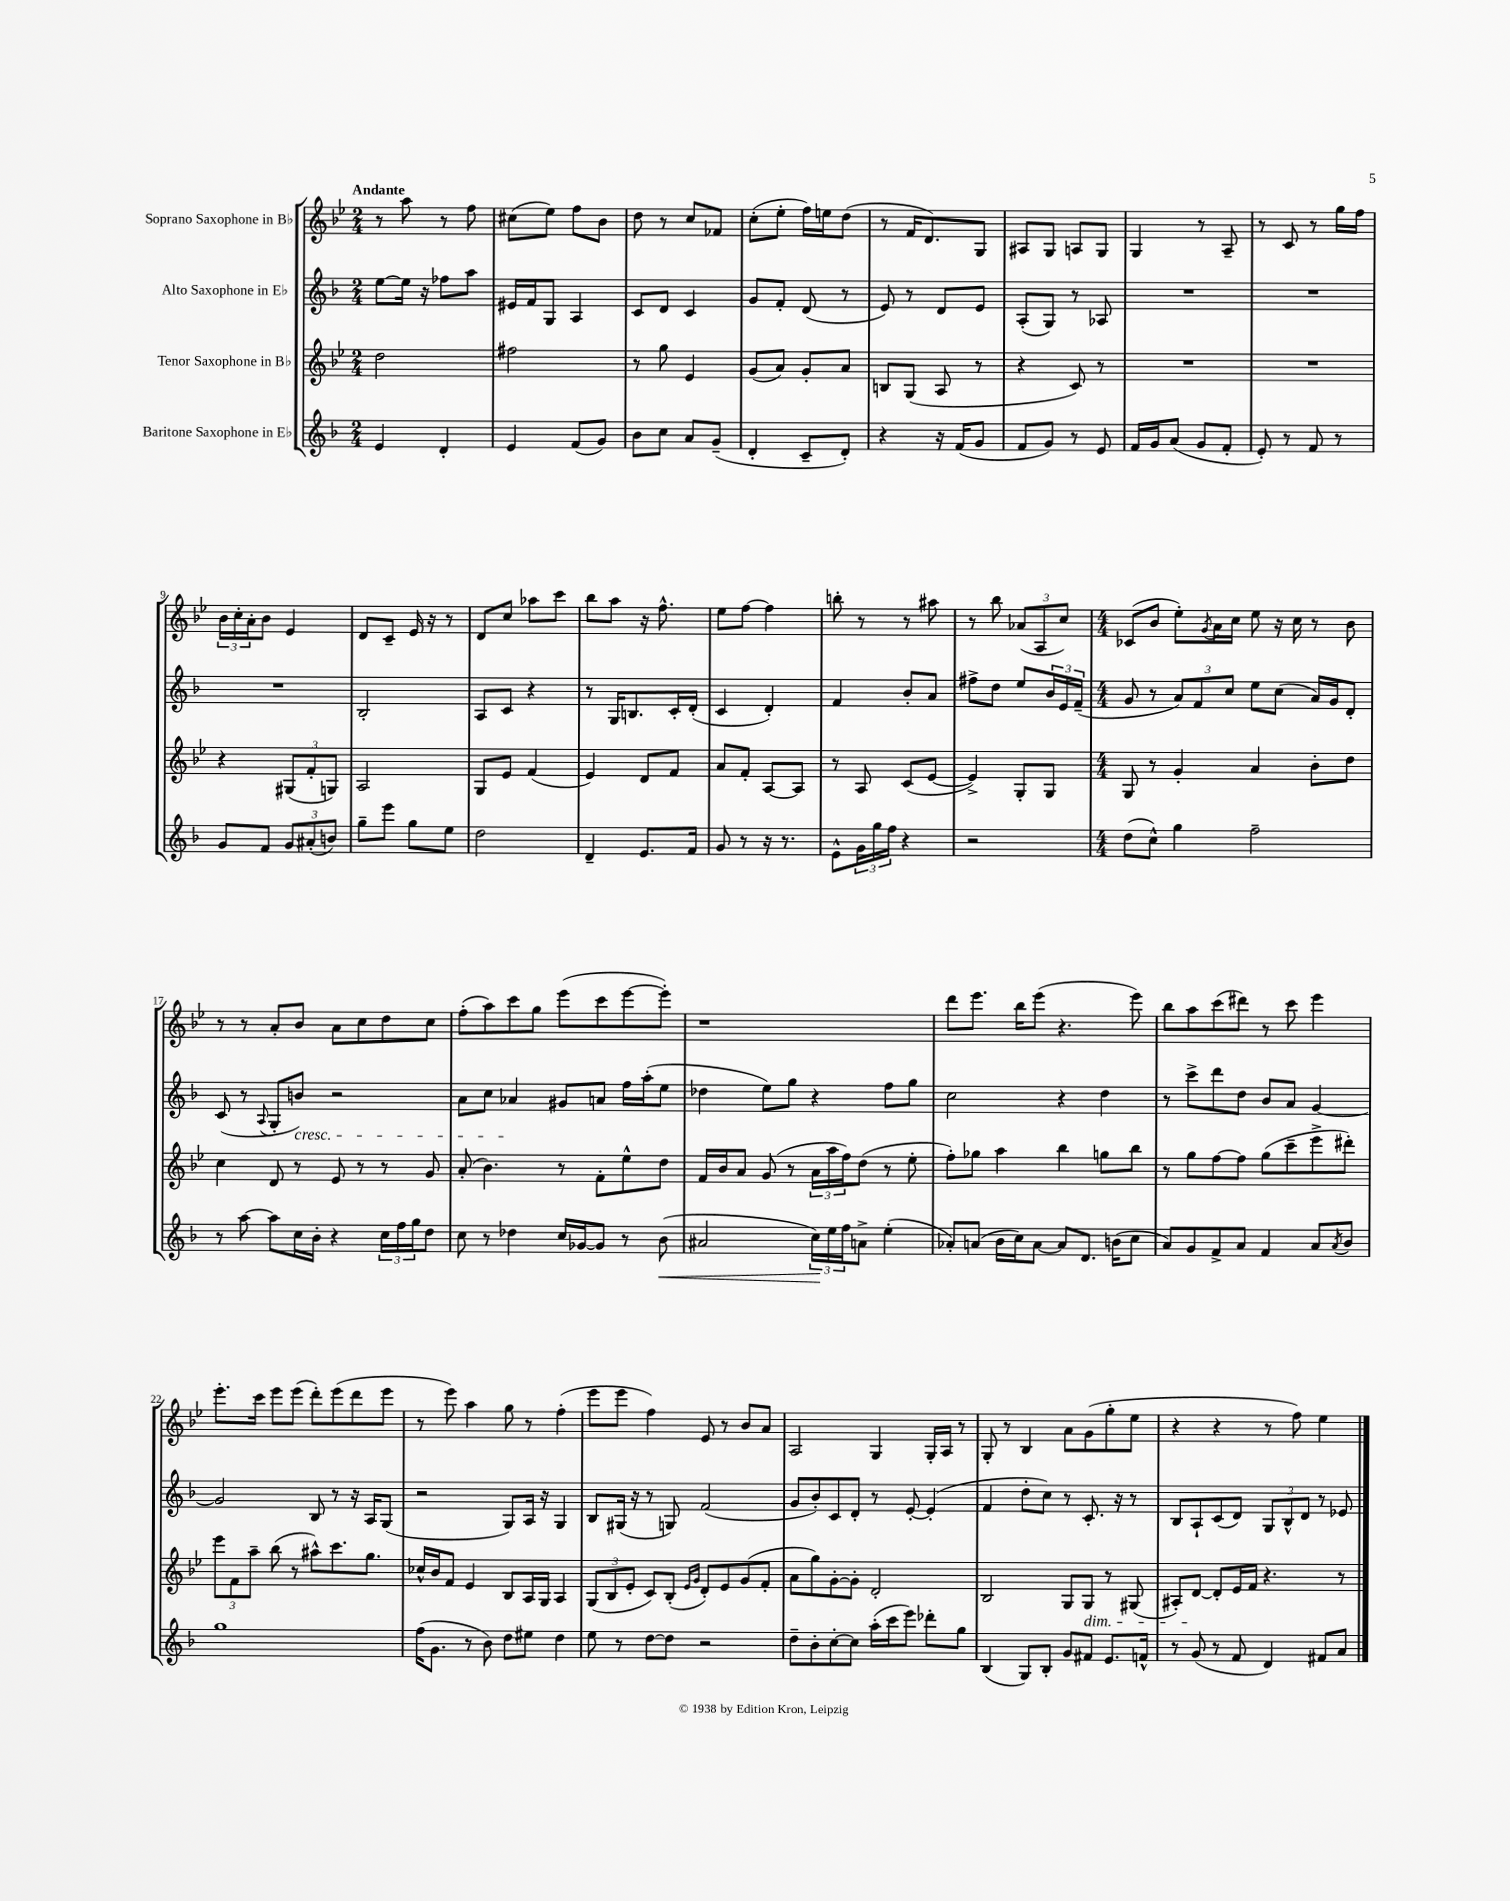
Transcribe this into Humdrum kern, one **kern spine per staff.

**kern	**kern	**kern	**kern
*staff4	*staff3	*staff2	*staff1
*clefG2	*clefG2	*clefG2	*clefG2
*k[b-]	*k[b-e-]	*k[b-]	*k[b-e-]
*M2/4	*M2/4	*M2/4	*M2/4
4e/	2dd\	[8ee\L	8r
.	.	16ee\]Jk	8aa\
.	.	16r	.
4d'/	.	8ff-\L	8r
.	.	8aa\J	8ff\
=	=	=	=
4e/	2ff#\	16e#/LL	(8cc#\L
.	.	16f/J	.
.	.	8G/J	8ee-\J)
(8f/L	.	4A/	8ff\L
8g/J)	.	.	8b-\J
=	=	=	=
8b-\L	8r	8c/L	8dd\
8cc\J	8gg\	8d/J	8r
8a/L	4e-/	4c/	8cc/L
(8g~/J	.	.	8f-/J
=	=	=	=
4d'/	(8g/L	8g/L	(8cc'\L
.	8a/J)	8f'/J	8ee-'\J
8c~/L	8g'/L	(8d/	16ff\LL)
.	.	.	16ee\J
8d'/J)	8a/J	8r	(8dd\J
=	=	=	=
4r	8B/L	8e/)	8r
.	(8G/J	8r	16f/LK
.	.	.	8.d/)
16r	8A/	8d/L	.
(16f/LK	.	.	.
8g/J	8r	8e/J	8G/J
=	=	=	=
8f/L	4r	(8A'/L	8A#/L
8g/J)	.	8G/J)	8G/J
8r	8c/)	8r	8A/L
8e/	8r	8A-/	8G/J
=	=	=	=
16f/LL	2r	2r	4G/
16g/J	.	.	.
(8a/J	.	.	.
8g/L	.	.	8r
8f'/J	.	.	8A~/
=	=	=	=
8e'/)	2r	2r	8r
8r	.	.	8c/
8f/	.	.	8r
8r	.	.	16gg\LL
.	.	.	16ff\JJ
=	=	=	=
8g/L	4r	2r	24b-\LL
.	.	.	24cc'\
.	.	.	24a'\J
8f/J	.	.	8b-\J
12g/L	(12G#/L	.	4e-/
(12a#'/	12f'/	.	.
12b/J)	12G/J)	.	.
=	=	=	=
8gg~\L	2A/	2B-'/	8d/L
8eee\J	.	.	8c~/J
8gg\L	.	.	16e-/
.	.	.	16r
8ee\J	.	.	8r
=	=	=	=
2dd\	8G/L	8A/L	8d/L
.	8e-/J	8c/J	8cc/J
.	(4f/	4r	8aa-\L
.	.	.	8ccc\J
=	=	=	=
4d~/	4e-/)	8r	8bb-\L
.	.	16G/LK	8aa\J
.	.	8.B/	.
8.e/L	8d/L	.	16r
.	.	.	8.ff^^\
.	8f/J	16c'/L	.
16f/Jk	.	(16d'/JJ	.
=	=	=	=
8g/	8a/L	4c/	8ee-\L
8r	8f'/J	.	[8ff\J
16r	[8A/L	4d'/)	4ff\]
8.r	.	.	.
.	8A/]J	.	.
=	=	=	=
8e^^\L	8r	4f/	8bb'\
24g\L	8A/	.	8r
24gg\	.	.	.
24ff\JJ	.	.	.
4r	(8c/L	8b-'/L	8r
.	[8e-/J	8a/J	8aa#\
=	=	=	=
2r	4e-^/])	8ff#^\L	8r
.	.	8dd\J	8bb-\
.	8G'/L	8ee/L	(12a-/L
.	.	.	12A/
.	8G/J	24b-/L	.
.	.	24e/	12cc/J)
.	.	(24f~/JJ	.
=	=	=	=
*M4/4	*M4/4	*M4/4	*M4/4
(8dd\L	8G/	8g/	(8c-/L
8cc^^\J)	8r	8r	8b-/J
4gg\	4g'/	12a/L)	8ee-'\L)
.	.	12f/	.
.	.	.	8qg/
.	.	.	16a\L
.	.	12cc/J	.
.	.	.	16cc\JJ
2ff~\	4a/	8ee\L	8ee-\
.	.	(8cc\J	16r
.	.	.	16cc\
.	8b-'\L	16a/LL)	8r
.	.	16g/J	.
.	8dd\J	8d'/J	8b-\
=	=	=	=
8r	4cc\	(8c/	8r
[8aa\	.	8r	8r
.	.	8qqA/	.
8aa\]L	8d/	8G'/L	8a'/L
16cc\L	8r	8b/J)	8b-/J
16b-'\JJ	.	.	.
4r	8e-/	2r	8a\L
.	8r	.	8cc\
24cc\LL	8r	.	8dd\
24ff\	.	.	.
24gg\J	.	.	.
8dd\J	8g/	.	8cc\J
=	=	=	=
8cc\	(8a'/	8a\L	(8ff'\L
8r	4.b-\)	8cc\J	8aa\)
4dd-\	.	4a-/	8ccc\
.	.	.	8gg\J
16cc/LL	8r	8g#/L	(8eee-\L
[16g-/J	.	.	.
8g-/]J	8f'\L	8a/J	8ccc\
8r	8ee-^^\	16ff\LL	[8eee-\
.	.	(16aa'\J	.
(8b-\	8dd\J	8ee\J	8eee-'\]J)
=	=	=	=
2a#/	16f/LL	4dd-\	1r
.	16b-/J	.	.
.	8a/J	.	.
.	(8g/	8ee\L)	.
.	8r	8gg\J	.
24cc\LL)	24a\LL	4r	.
24ee\	24aa\	.	.
24ff\J	24ff\J)	.	.
8a^\J	(8dd\J	.	.
(4ee'\	8r	8ff\L	.
.	8ee-'\	8gg\J	.
=	=	=	=
8a-'/L)	8ff'\L)	2cc\	8ddd\L
(8a/J	8gg-\J	.	8.eee-\J
16b-\LL	4aa\	.	.
16cc\J)	.	.	16bb-\LK
[8a\J	.	.	(8eee-\J
8a/]L	4bb-\	4r	4.r
8.d/J	.	.	.
.	8gg\L	4dd\	.
(16b\LK	.	.	.
8cc\J	8bb-\J	.	8eee-\)
=	=	=	=
8a/L)	8r	8r	8bb-\L
8g/	8gg\L	8ccc^\L	8aa\
8f^/	[8ff\	8ddd\	(8ccc\
8a/J	8ff\]J	8dd\J	8ddd#\J)
4f/	(8gg\L	8b-/L	8r
.	8ccc~\	8a/J	8ccc\
8a/L	8eee-^\	[4g/	4eee-\
8qa/	.	.	.
8b-/J	8ddd#'\J)	.	.
=	=	=	=
1gg	12eee-\L	2g/]	8.eee-'\L
.	12f\	.	.
.	12aa~\J	.	.
.	.	.	16ccc\Jk
.	(8bb-\	.	8eee-\L
.	8r	.	(8eee-\J
.	8aa#^^\L)	8B-/	8ddd'\L)
.	8.ccc\	8r	(8eee-\
.	.	16r	8ddd\
.	8.gg\J	16A/LK	.
.	.	(8G/J	8eee-\J
=	=	=	=
(16ff\LK	16cc-^^/LL	2r	8r
8.g\J	16b-/J	.	.
.	8f/J	.	8eee-\)
8r	4e-/	.	4aa\
8b-\)	.	.	.
8dd\L	8B-/L	8G/L)	8gg\
8ee#\J	16A/L	16A/Jk	8r
.	16G/JJ	16r	.
4dd\	4A/	4G/	(4ff'\
=	=	=	=
8ee\	(12G/L	8B-/L	8eee-\L
.	12B-/	.	.
8r	.	(16G#/Jk	8eee-\J
.	12e-'/J	.	.
.	.	16r	.
[8dd\L	8c/L)	8r	4ff\)
8dd\]J	(8B-'/J	8G/)	.
.	16qqe-/LL	.	.
.	16qqg/JJ	.	.
2r	8d'/L)	(2f/	8e-/
.	8e-/	.	8r
.	(8g/	.	8b-/L
.	8f'/J	.	8a/J
=	=	=	=
8dd~\L	8a\L	8g/L	2A/
8b-'\	8gg\)	8b-'/)	.
[8cc'\	[8g'\	8c/	.
8cc\]J	8g'\]J	8d'/J	.
(16aa'\LL	2d'/	8r	4G/
16ccc\J	.	.	.
8eee\J)	.	[8e'/	.
8ddd-'\L	.	(4e'/]	16G'/LL
.	.	.	16A/JJ
8gg\J	.	.	8r
=	=	=	=
(4B-/	2B-/	4f/	8G'/
.	.	.	8r
8G/L)	.	8dd'\L	4B-/
8B-'/J	.	8cc\J)	.
8g/L	8G/L	8r	8a\L
8f#/J	8G/J	8.c'/	(8g\
8.e/L	8r	.	8gg'\
.	.	16r	.
.	(8G#/	8r	8ee-\J
16f^^/Jk	.	.	.
=	=	=	=
8r	8A#'/L)	8B-/L	4r
(8g/	[8d/J	8A`/	.
8r	8d'/]L	(8c/	4r
8f/	16e-/L	8d/J)	.
.	16f/JJ	.	.
4d/)	4.r	12G/L	8r
.	.	12B-^^/	.
.	.	.	8ff\)
.	.	12d/J	.
8f#/L	.	8r	4ee-\
8a/J	8r	8e-/	.
==	==	==	==
*-	*-	*-	*-
